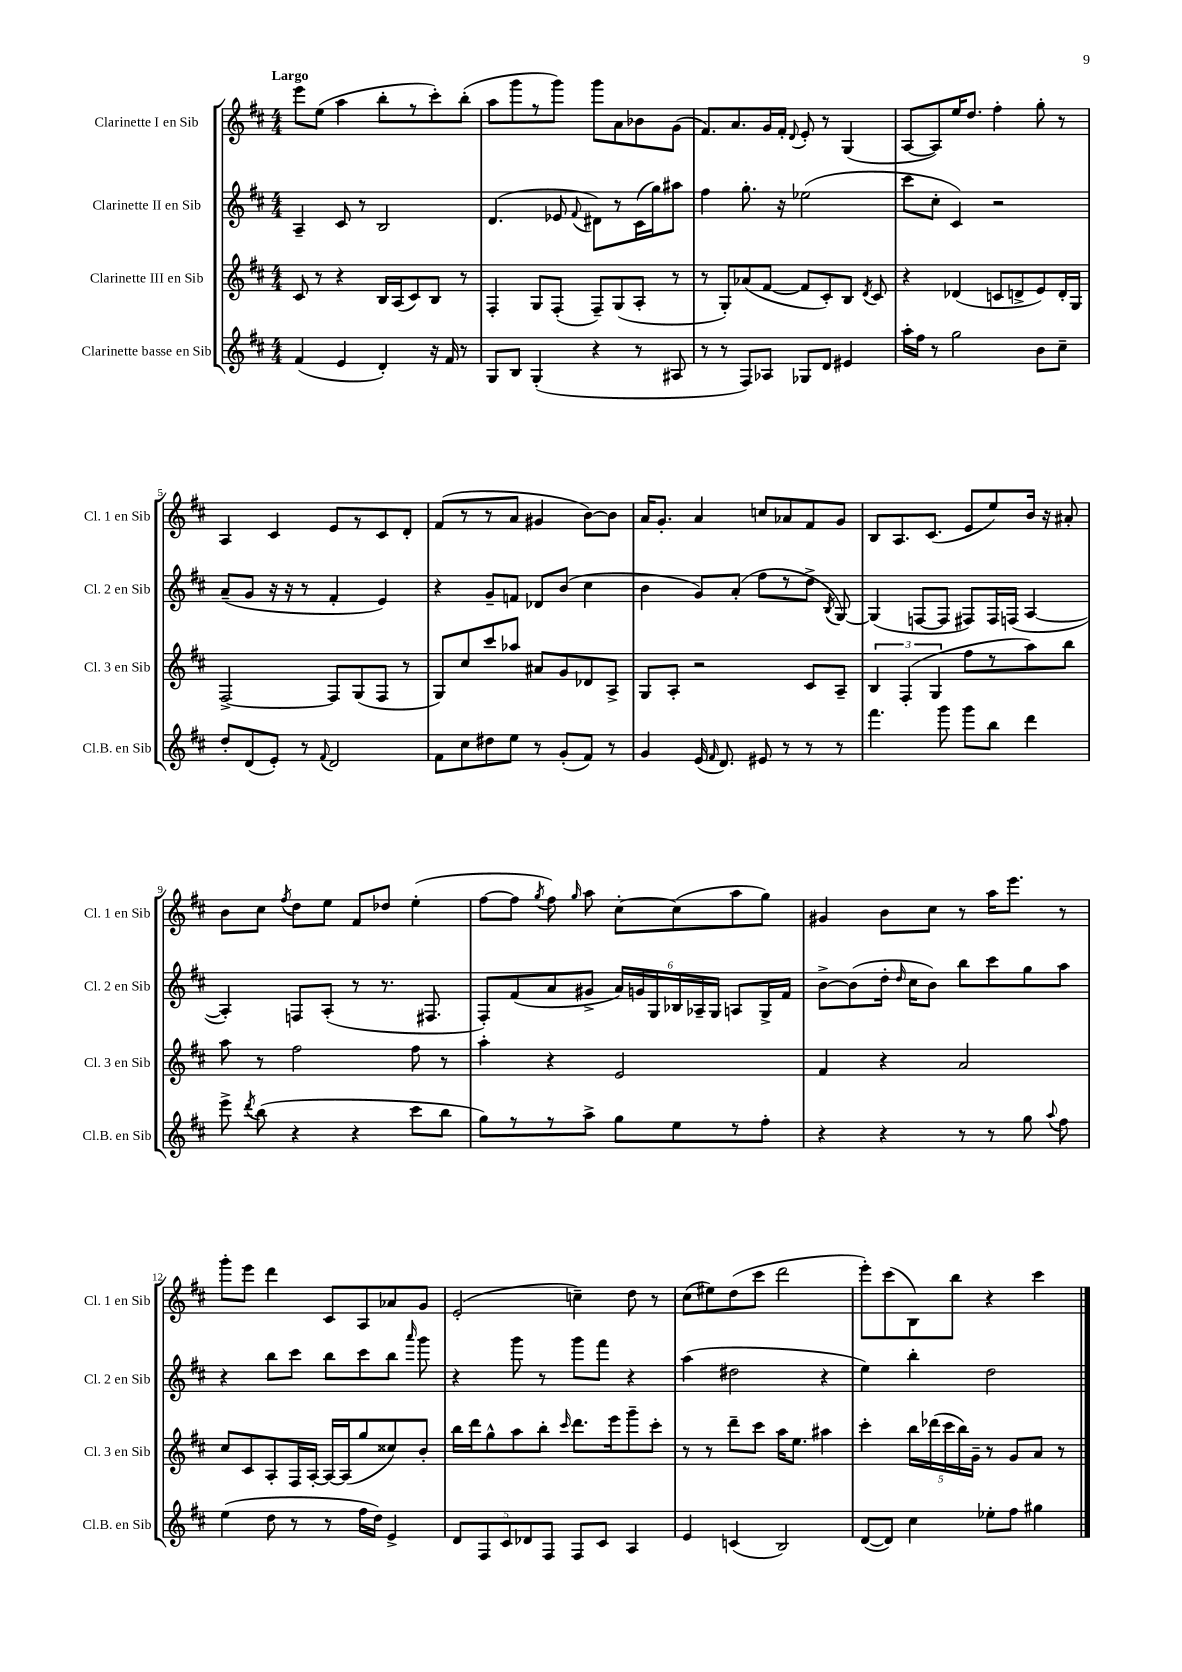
<<
\new StaffGroup <<
\new Staff = "s0" \with { instrumentName = "Clarinette I en Sib" shortInstrumentName = "Cl. 1 en Sib" } {
    \clef treble \key d \major \numericTimeSignature \time 4/4 \tempo "Largo"
    \autoBeamOff e'''8[ e''8]( a''4 b''8[-. r8 cis'''8-.) b''8]-.( |
    a''8[ g'''8 r8 g'''8]) g'''8[ a'8 bes'8 g'8]( |
    fis'8.[) a'8. g'16 fis'16]-. \appoggiatura { d'8 } e'8-. r8 g4( |
    a8[~ a8) e''16 d''8.] fis''4-. g''8-. r8 |
    a4 cis'4 e'8[ r8 cis'8 d'8]-. |
    fis'8[( r8 r8 a'8] gis'4 b'8[~) b'8] |
    a'16[ g'8.]-. a'4 c''8[ aes'8 fis'8 g'8] |
    b8[ a8. cis'8.]( e'8[ e''8) b'16] r16 ais'8-. |
    b'8[ cis''8] \acciaccatura { fis''8 } d''8[ e''8] fis'8[ des''8] e''4-.( |
    fis''8[~ fis''8] \acciaccatura { g''8 } fis''8) \grace { g''16 } a''8 cis''8[~-. cis''8( a''8 g''8]) |
    gis'4 b'8[ cis''8] r8 a''16[ e'''8.] r8 |
    g'''8[-. e'''8] d'''4 cis'8[ a8 aes'8 g'8] |
    e'2-.( c''4--) d''8 r8 |
    cis''8[( eis''8) d''8( cis'''8] d'''2 |
    e'''8[-.) cis'''8( b8) b''8] r4 cis'''4 \bar "|." |
}
\new Staff = "s1" \with { instrumentName = "Clarinette II en Sib" shortInstrumentName = "Cl. 2 en Sib" } {
    \clef treble \key d \major \numericTimeSignature \time 4/4
    \autoBeamOff a4-- cis'8 r8 b2 |
    d'4.( ees'8 \appoggiatura { fis'8 } dis'8[) r8 cis'16( g''16) ais''8] |
    fis''4 g''8.-. r16 ees''2( |
    cis'''8[ cis''8]-. cis'4) r2 |
    a'8[--( g'8] r16 r16 r8 fis'4-. e'4) |
    r4 g'8[-- f'8] des'8[ b'8]( cis''4 |
    b'4 g'8[) a'8]-.( fis''8[ r8 d''8]-> \acciaccatura { b8 } g8~) |
    g4( f8[~ f8] fis8[) fis16 f16]( a4~ |
    a4-.) f8[ a8]-.( r8 r8. fis8. |
    fis8[-.) fis'8( a'8 gis'8]-> \tuplet 6/4 { a'16[) g'16 g16 bes16 aes16-- g16] } a8[ g16-> fis'16] |
    b'8[~-> b'8( d''16]-. \grace { d''16 } cis''16[ b'8]) b''8[ cis'''8 g''8 a''8] |
    r4 b''8[ cis'''8] b''8[ cis'''8 b''8] \grace { a'''16 } g'''8 |
    r4 g'''8 r8 g'''8[ fis'''8] r4 |
    a''4( dis''2 r4 |
    e''4) b''4-. d''2 \bar "|." |
}
\new Staff = "s2" \with { instrumentName = "Clarinette III en Sib" shortInstrumentName = "Cl. 3 en Sib" } {
    \clef treble \key d \major \numericTimeSignature \time 4/4
    \autoBeamOff cis'8 r8 r4 b16[ a16( cis'8) b8] r8 |
    fis4-. g8[ fis8]-.( fis8[--) g8( a8]-. r8 |
    r8 g8[-.) aes'8( fis'8]~ fis'8[ cis'8-.) b8] \acciaccatura { d'8 } cis'8 |
    r4 des'4( c'8[ d'8-> e'8) d'16-. g16] |
    fis2~-> fis8[ g8( fis8] r8 |
    g8[) cis''8 cis'''8 aes''8] ais'8[ g'8 des'8 a8]-> |
    g8[ a8]-. r2 cis'8[ a8]-- |
    \tuplet 3/2 { b4 fis4-.( g4 } fis''8[ r8 a''8) b''8] |
    a''8 r8 fis''2 fis''8 r8 |
    a''4-. r4 e'2 |
    fis'4 r4 a'2 |
    cis''8[ cis'8 a8-. fis16 a16]~-. a16[~ a16( g''8 cisis''8) b'8]-. |
    b''16[ d'''16 g''8-^ a''8 b''8]-. \grace { cis'''16 } d'''8.[ e'''16 g'''8-- cis'''8]-. |
    r8 r8 d'''8[-- cis'''8] a''16[ e''8.] ais''4 |
    cis'''4-. \tuplet 5/4 { b''16[ des'''16( cis'''16 b''16) g'16]-- } r8 g'8[ a'8] r8 \bar "|." |
}
\new Staff = "s3" \with { instrumentName = "Clarinette basse en Sib" shortInstrumentName = "Cl.B. en Sib" } {
    \clef treble \key d \major \numericTimeSignature \time 4/4
    \autoBeamOff fis'4( e'4 d'4-.) r16 fis'16 r8 |
    g8[ b8] g4-.( r4 r8 ais8 |
    r8 r8 fis8[) aes8] ges8[ d'8] eis'4 |
    a''16[-. fis''16] r8 g''2 b'8[ cis''8]-- |
    d''8[-. d'8( e'8]-.) r8 \appoggiatura { fis'8 } d'2 |
    fis'8[ cis''8 dis''8 e''8] r8 g'8[-.( fis'8]) r8 |
    g'4 e'16( \grace { fis'16 } d'8.) eis'8 r8 r8 r8 |
    fis'''4. g'''8 g'''8[ b''8] d'''4 |
    e'''8-> \acciaccatura { d'''8 } b''8( r4 r4 cis'''8[ b''8] |
    g''8[) r8 r8 a''8]-> g''8[ e''8 r8 fis''8]-. |
    r4 r4 r8 r8 g''8 \appoggiatura { a''8 } fis''8 |
    e''4( d''8 r8 r8 fis''16[ d''16]) e'4-> |
    \tuplet 5/4 { d'8[ fis8 cis'8 des'8 fis8] } fis8[ cis'8] a4 |
    e'4 c'4( b2) |
    d'8[~( d'8]) cis''4 ees''8[-. fis''8] gis''4 \bar "|." |
}
>>
>>
